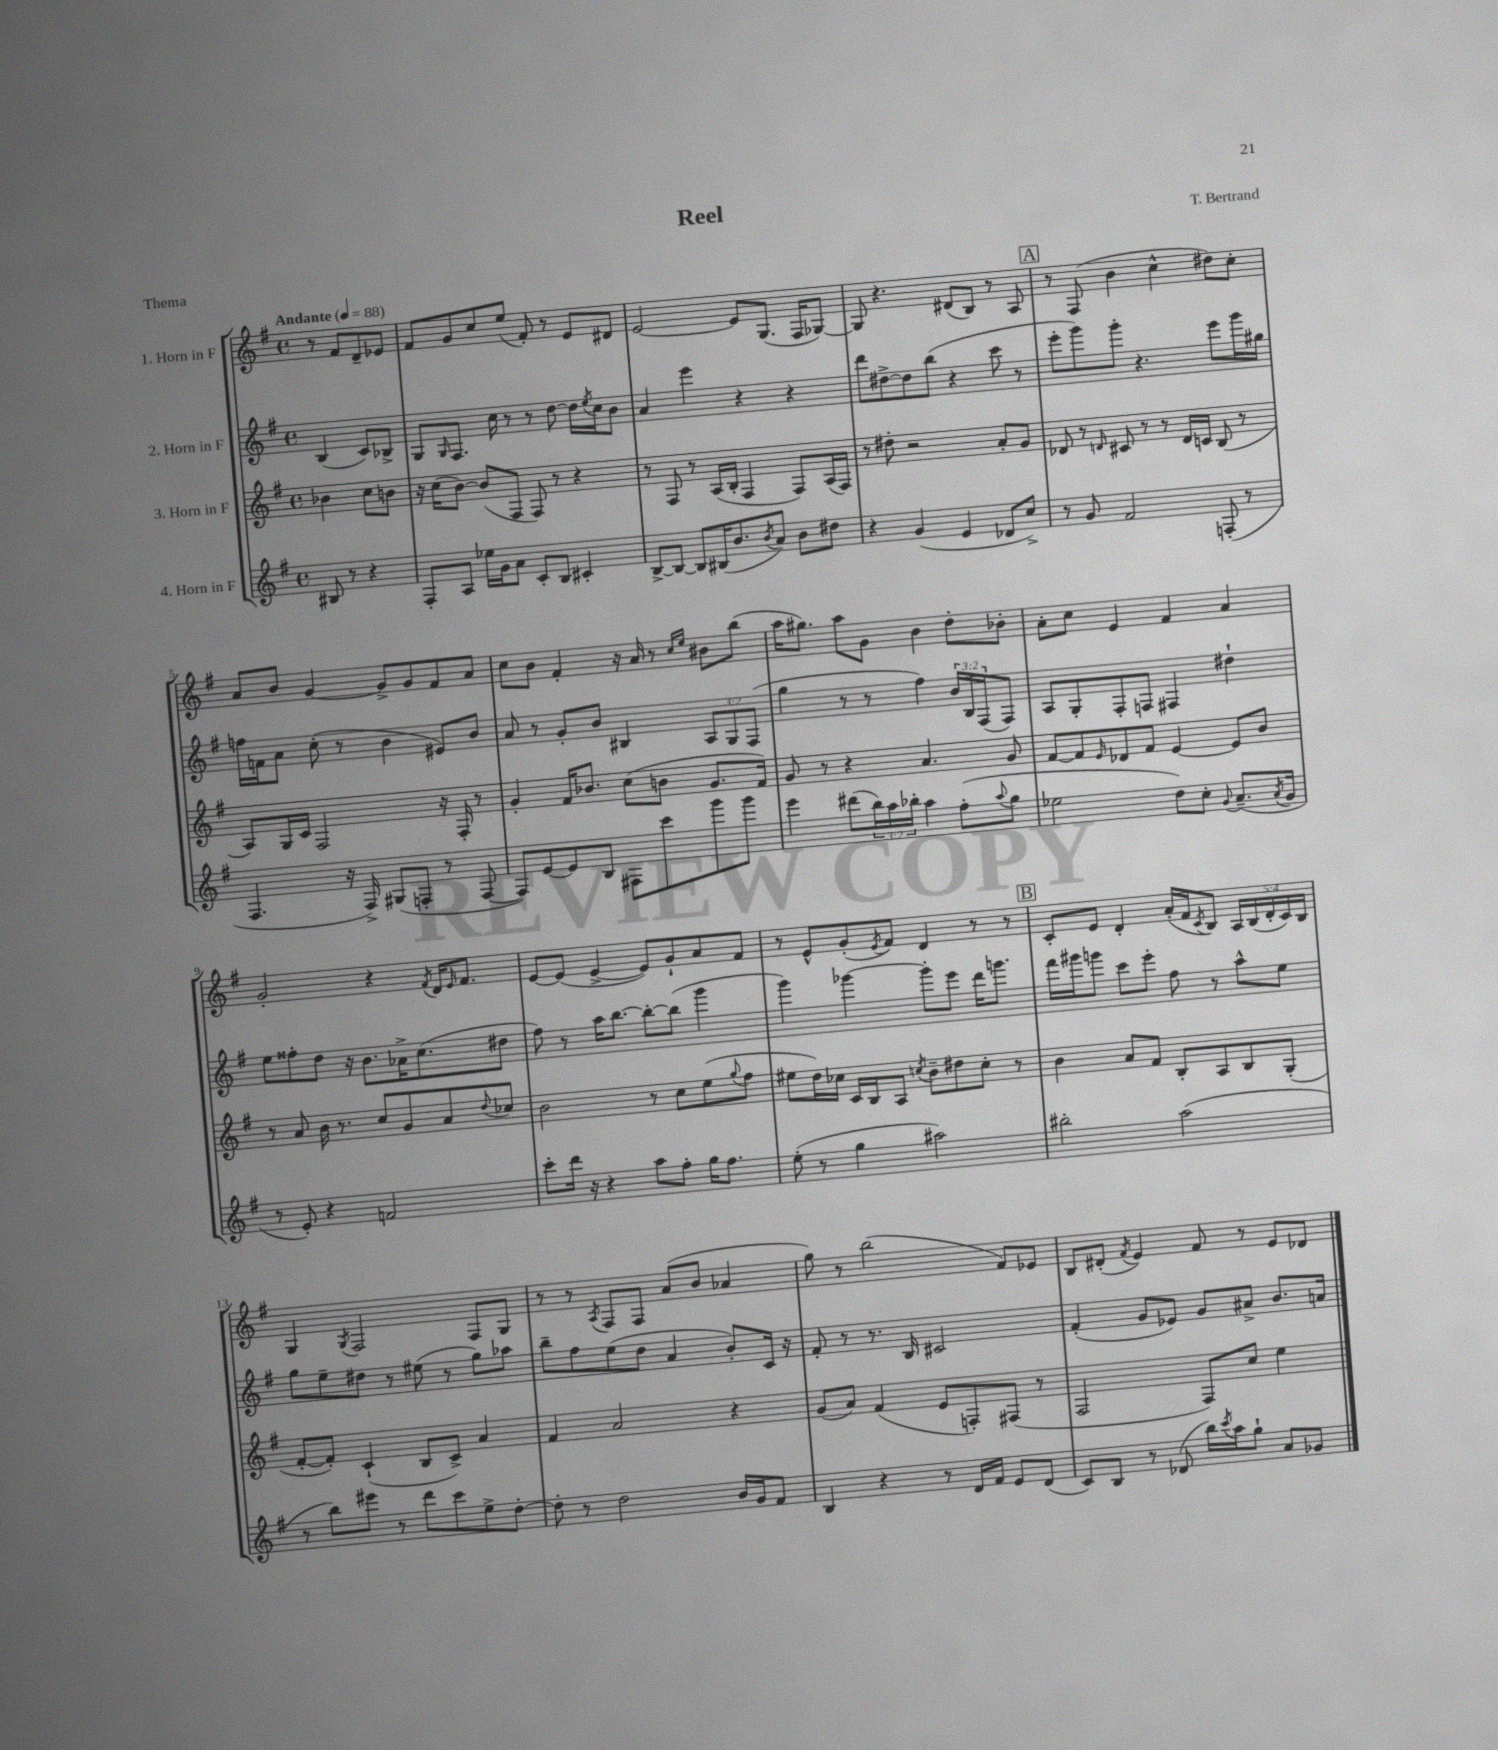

**kern	**kern	**kern	**kern
*part4	*part3	*part2	*part1
*staff4	*staff3	*staff2	*staff1
*I"4. Horn in F	*I"3. Horn in F	*I"2. Horn in F	*I"1. Horn in F
*clefG2	*clefG2	*clefG2	*clefG2
*k[f#]	*k[f#]	*k[f#]	*k[f#]
*M4/4	*M4/4	*M4/4	*M4/4
*met(c)	*met(c)	*met(c)	*met(c)
*MM88	*MM88	*MM88	*MM88
=	=	=	=
!	!	!	!LO:TX:a:B:t=Andante
8B#X/	4b-X\	(4B/	8r
8r	.	.	8f#/L
4r	8cc\L	8c/L)	8d~/
.	8bn\J	8B-X^/J	8e-X/J
=1	=1	=1	=1
8F#'/L	16r	8G/L	8f#/L
.	(16cc\KL	.	.
.	.	16qqG/	.
8A/J	[8b\J)	8.F#/J	8g/
16ee-X\LL	(8b/L]	.	8cc/
16g\J	.	16cc\	.
8a\J	8F#/J	8r	(8ee/J
8c'/L	8F#/)	8r	8f#'/)
8B/J	8r	[8dd\	8r
4c#X'/	4r	16dd\LL]	8e/L
.	.	8qee/	.
.	.	16cc\J	.
.	.	8b\J	8d#X/J
=2	=2	=2	=2
[8B^/L	8r	4a/	[2e/
8B/J_	8F#/	.	.
8B/L]	8r	4eee\	.
(16B#X/K	(16A/LL	.	.
8.b/	16B'/JJ	.	.
.	4F#/	4r	8e/L]
8qb/	.	.	.
8a/J)	.	.	(8.G/J
8b\L	8F#/L)	4r	.
.	.	.	16F#/KL
8dd#X\J	(16A/L	.	[8G-X/J)
.	16F#/JJ)	.	.
=3	=3	=3	=3
4r	8r	8ddd\L	8G-/]
.	8dd#X'\	[8dd#X^\	4.r
(4g/	2r	8dd#\]	.
.	.	(8bb\J	.
4e/	.	4r	(8d#X/L
.	.	.	8B/J)
8d-X/L	8a'/L	8ccc\	8r
8cc^/J)	8g/J	8r	8A/
!!LO:REH:place=s1:t=A
=4	=4	=4	=4
8r	8d-X/	8eee'\L	8r
8g/	8r	8ggg\)	(8F#/
.	16qqdn/	.	.
2f#/	8c#X/	8ggg'\J	4b\
.	8r	4.r	.
.	8r	.	4cc^^\
.	16d/LL	.	.
.	16cn/JJ	.	.
(8Fn'/	(8B/	8eee\L	8dd#X\L)
8r	8r	16ggg\L	8cc'\J
.	.	16gg#X\JJ	.
!!LO:LB:g=z
=5	=5	=5	=5
4.F#/	8A/L)	16ffn\LL	8a/L
.	.	16fn\J	.
.	16G/L	8a\J	8b/J
.	16c/JJ	.	.
.	2F#/	(8cc'\	[4g/
16r	.	8r	.
16F#^/)	.	.	.
(8G#X/L	.	4b\	8g^/L]
8Fn'/J	.	.	8g/
8r	16r	8e#X/L)	8f#/
.	16F#'/	.	.
[8F/	8r	8b/J	8a/J
=6	=6	=6	=6
8F/L])	4g'/	8a/	8cc\L
[8e/	.	8r	8b\J
8e/]	16f#/KL	8g'/L	4f#'/
.	8.b-X/J	.	.
8B/J	.	8b/J	.
8F#X\L	(8cc\L	4B#X/	16r
.	.	.	16a/
8ccc\	8bn\J	.	8r
.	.	.	16qqcc/LL
.	.	.	16qqee/JJ
8ggg\	8.g/L	12A/L	8b#X\L
.	.	12G/	.
8ggg\J	.	.	(8bb\J
.	.	(12F#/J	.
.	16f#/Jk)	.	.
=7	=7	=7	=7
4eee\	8g/	4gg\	16aa\KL
.	.	.	8.gg#X\J)
.	8r	.	.
(8ddd#X\L	4r	8r	8aa\L
24bb\L)	.	8r	8g\J
24aa\	.	.	.
24bb-X'\JJ	.	.	.
4aa\	4.a/	4ff#\)	4b\
(8ff#'\L	.	24b/LL	8dd'\L
.	.	24B/	.
.	.	(24F#/J	.
8qqaa/	.	.	.
8gg\J	8g/	8F#/J)	8b-X'\J
=8	=8	=8	=8
2ee-X\	[8f#/L	8A/L	8a'\L
.	8f#/]	8G'/	8cc\J
.	16qqe/	.	.
.	8d-X/	8F#'/	4e/
.	8f#/J	8Fn/J	.
8dd\L)	[4e/	4F#X/	4f#/
8cc'\J	.	.	.
8qqg/	.	.	.
(8.a~/L	8e/L]	4dd#X`\	4a/
.	8b/J	.	.
8qa/	.	.	.
16g/Jk	.	.	.
!!LO:LB:g=z
=9	=9	=9	=9
8r	8r	8ee\L	2g'/
8e'/)	8a/	8ff##X'\	.
4r	16b\	8dd\J	.
.	8.r	.	.
.	.	16r	.
.	.	8.b\L	.
2fn/	8cc/L	.	4r
.	8g/	16a-X^\K	.
.	.	(8.cc\	.
.	.	.	8qf#/
.	8a/	.	16d/KL
.	.	.	16qqe/
.	.	.	8.f#/J
.	8qqdd/	.	.
.	8cc-X/J	8dd#X\J	.
=10	=10	=10	=10
8ccc'\L	2b\	8ff#\)	[8e/L
16ddd\Jk	.	8r	(8e/J]
16r	.	.	.
4r	.	16aa\KL	[4e^/
.	.	[8.bb\J	.
8aa\L	8r	8bb'\L_	8e/L])
8ff#'\J	8cc\L	(8bb\J]	8g`/
16gg\KL	(8ee\	4ggg\	8a/
8.ff#\J	.	.	.
.	8qqgg/	.	.
.	8ff#\J	.	8f#/J
=11	=11	=11	=11
(8ee'\	8ee#X\L	4ggg\)	8r
8r	16dd\L)	.	8e^^/L
.	16cc-X\JJ	.	.
4gg\	16c/LL	[4ggg-X\	(8g'/
.	16B/J	.	.
.	.	.	8qe/
.	8A/J	.	8f#/J)
.	8qccn/	.	.
2aa#X\)	8b~\L	8ggg-'\L]	4d/
.	8dd#X\	8eee\J	.
.	8cc'\J	16ddd\KL	8r
.	.	8.gggn\J	.
.	8r	.	8r
!!LO:REH:place=s1:t=B
=12	=12	=12	=12
2bb#X'\	4b\	16fff#\LL	8c'/L
.	.	16ggg#X\J	.
.	.	8gggn\J	8e/J
.	8a/L	8ccc\L	4d'/
.	8f#/J	8eee'\J	.
(2aa\	8B'/L	8ff#\	(16a'/LL
.	.	.	16f#/J
.	.	.	8qc/
.	8A/	8r	8B/J)
.	8B/	8aa^^\L	20A/LL
.	.	.	(20B/
.	.	.	20d'/
.	(8G'/J	8ee\J	.
.	.	.	20c/)
.	.	.	20B/JJ
!!LO:LB:g=z
=13	=13	=13	=13
8r	[8f#'/L	8gg\L	4G/
8bb\L)	8f#'/J])	8ee~\	.
.	.	.	8qG/
8eee#X\J	(4c`/	8dd#X\J	2F#/
8r	.	8r	.
8ddd\L	8B/L	(8ee#X\	.
8ccc\	8c^/J)	8r	.
8ee^\	4a/	8gg\L)	8F#/L
[8dd'\J	.	8aa-X\J	8G/J
=14	=14	=14	=14
8dd'\]	4f#/	8bb~\L	8r
8r	.	8ff#\	8r
.	.	.	8qA/
2dd\	2a/	(8ee\	8F#/L
.	.	8dd\J	8F#/J
.	.	4a/	(8a/L
.	.	.	8b/J
16b/LL	4r	8b'/L)	4a-X/
16g/J	.	.	.
8f#/J	.	16c/Jk	.
.	.	16r	.
=15	=15	=15	=15
4B/	(8g/L	8f#'/	8gg\)
.	8a/J)	8r	8r
4r	(4f#/	8.r	(2bb\
.	.	16B/	.
8r	8e/L	2c#X/	.
16d/LL	8Fn'/)	.	.
16f#/JJ	.	.	.
8e/L	(8F#X/J	.	8f#/L)
(8d/J	8r	.	8e-X/J
=16	=16	=16	=16
8c/L)	2F#/	(4f#'/	8B/L
8B/J	.	.	(8d#X'/J
.	.	.	8qf#/
8r	.	8g/L	4e/)
(8d-X/	.	8e-X/J)	.
16bb\LL)	8F#/L)	8g/L	8f#/
8qccc/	.	.	.
16aa\J	.	.	.
8gg`\J	8cc/J	8a#X^/J	8r
8a/L	4ee\	8.b/L	8e/L
8g-X/J	.	.	8d-X/J
.	.	16an/Jk	.
==	==	==	==
*-	*-	*-	*-
